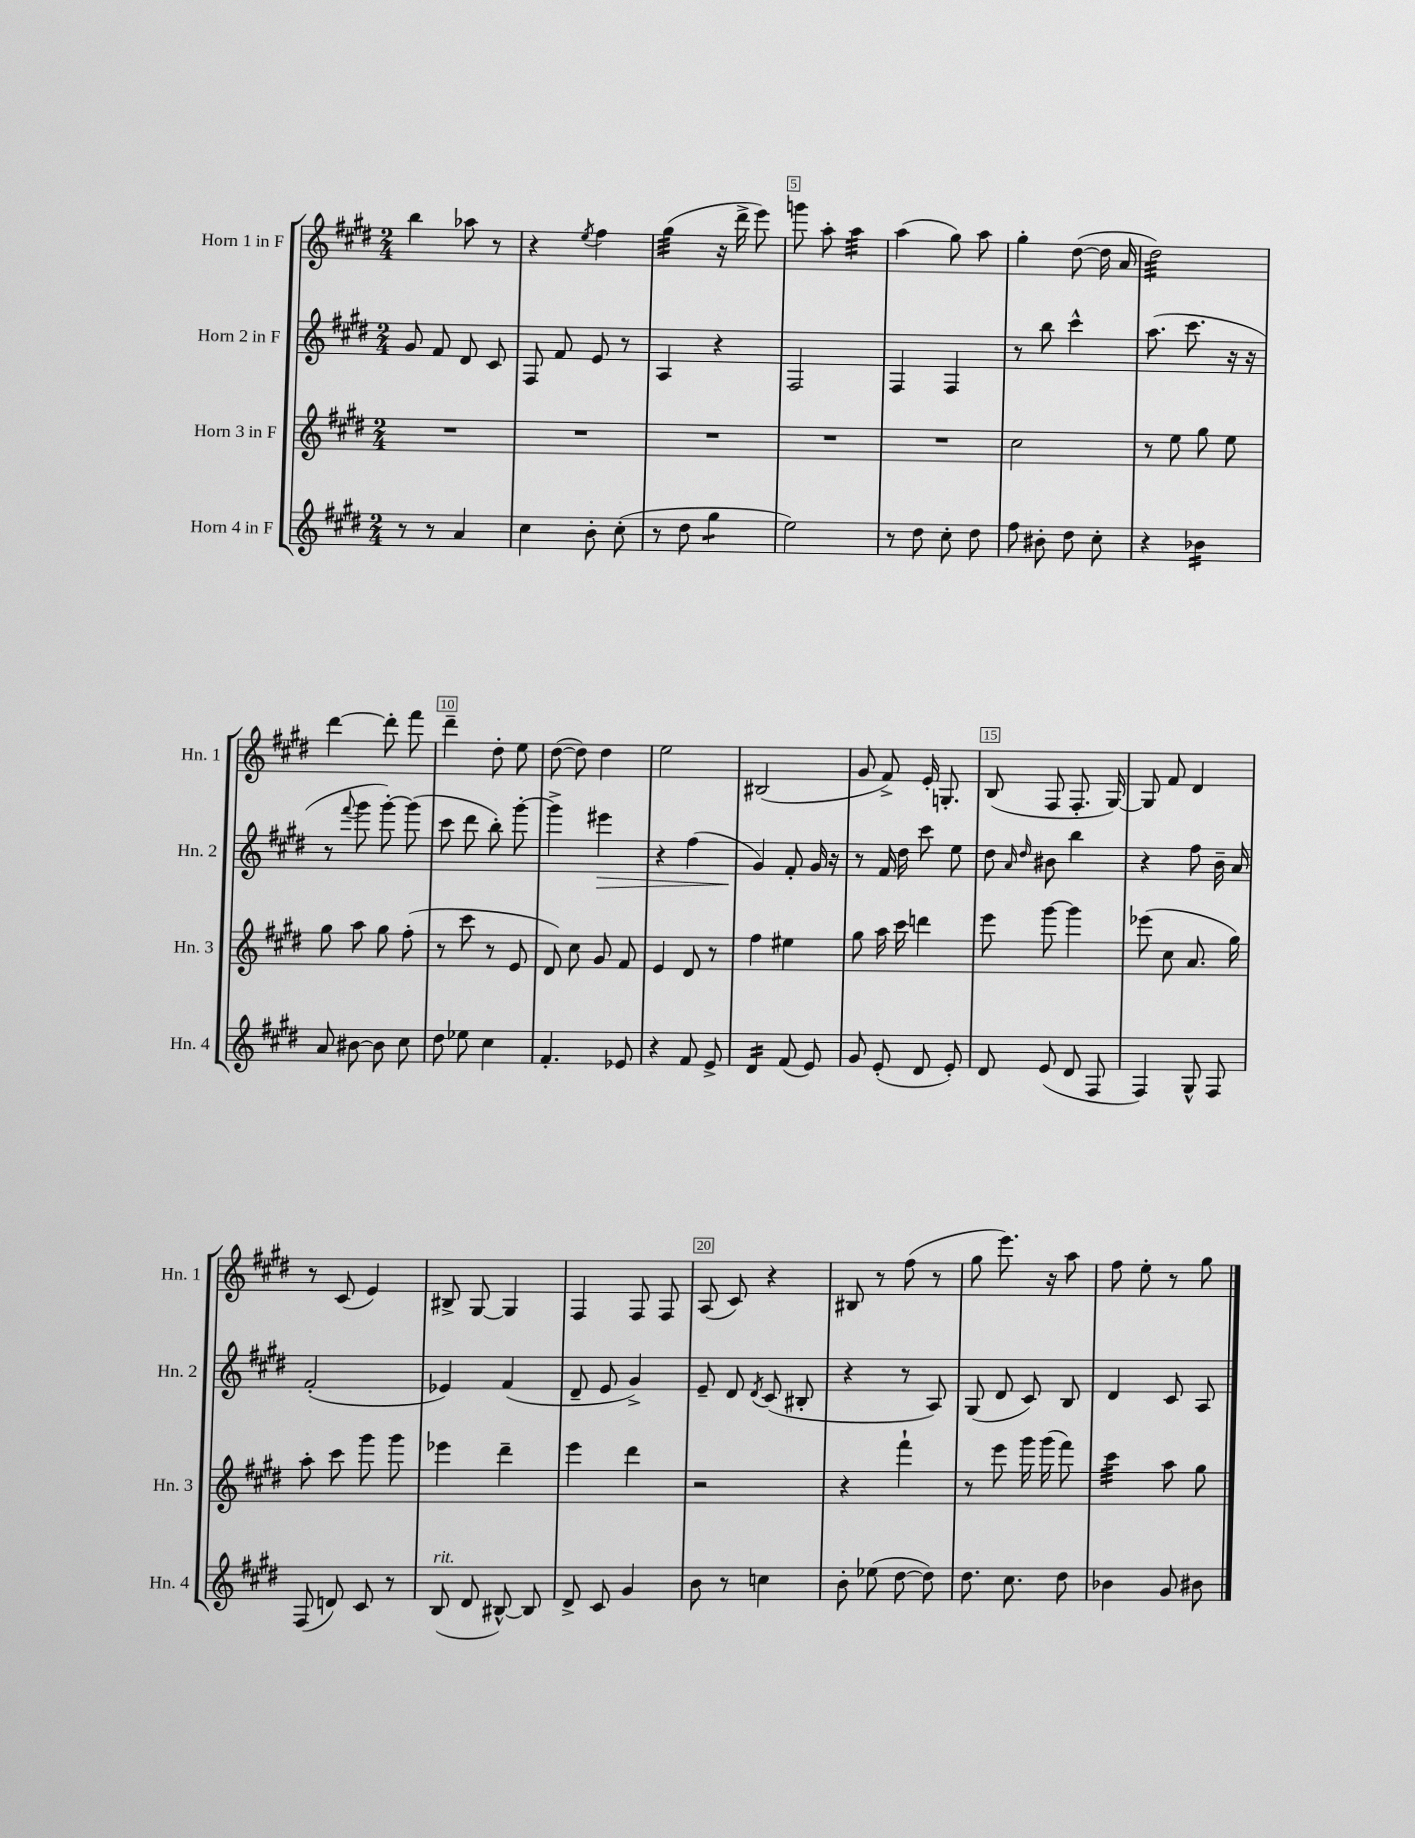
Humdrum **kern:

**kern	**kern	**kern	**kern
*staff4	*staff3	*staff2	*staff1
*clefG2	*clefG2	*clefG2	*clefG2
*k[f#c#g#d#]	*k[f#c#g#d#]	*k[f#c#g#d#]	*k[f#c#g#d#]
*M2/4	*M2/4	*M2/4	*M2/4
8r	2r	8g#	4bb
8r	.	8f#	.
4a	.	8d#	8aa-
.	.	8c#	8r
=	=	=	=
4cc#	2r	8F#	4r
.	.	8f#	.
.	.	.	8qee
8b'	.	8e	4ff#
(8cc#'	.	8r	.
=	=	=	=
8r	2r	4A	(4gg#
8dd#	.	.	.
4gg#	.	4r	16r
.	.	.	16ddd#^
.	.	.	8eee)
=	=	=	=
2ee)	2r	2F#	8ggg
.	.	.	8aa'
.	.	.	4aa
=	=	=	=
8r	2r	4F#	(4aa
8dd#	.	.	.
8cc#'	.	4F#	8gg#)
8dd#	.	.	8aa
=	=	=	=
8ff#	2cc#	8r	4gg#'
8b#'	.	8bb	.
8dd#	.	4ccc#^^	([8dd#
8cc#'	.	.	16dd#]
.	.	.	16a
=	=	=	=
4r	8r	(8.aa	2dd#)
.	8ee	.	.
.	.	8.ccc#	.
4b-	8gg#	.	.
.	8ee	16r	.
.	.	16r	.
=	=	=	=
8a	8gg#	8r	[4ddd#
.	.	8qqfff#	.
[8b#	8aa	8ggg#	.
8b#]	8gg#	[8ggg#')	8ddd#']
8cc#	(8ff#'	(8ggg#]	8fff#
=	=	=	=
8dd#	8r	8ccc#	4ddd#~
8ee-	8ccc#	8ddd#	.
4cc#	8r	8bb')	8dd#'
.	8e	[8ggg#'	8ee
=	=	=	=
4.f#'	8d#)	4ggg#^]	([8dd#
.	8cc#	.	8dd#])
.	8g#	4eee#	4dd#
8e-	8f#	.	.
=	=	=	=
4r	4e	4r	2ee
8f#	8d#	(4ff#	.
8e^	8r	.	.
=	=	=	=
4d#	4ff#	4g#)	(2B#
(8f#	4ee#	8f#'	.
8e)	.	16g#	.
.	.	16r	.
=	=	=	=
8g#	8gg#	8r	8g#
(8e'	16aa	16f#	8f#^)
.	16ccc#	16dd#	.
8d#	4ddd	8ccc#	16e'
.	.	.	8.G'
8e')	.	8ee	.
=	=	=	=
8d#	8eee	8dd#	(8B
.	.	16qqa	.
.	.	16qqdd#	.
(8e	[8ggg#	8b#	8F#
8d#	4ggg#]	4bb	8.F#'
8F#	.	.	.
.	.	.	[16G#)
=	=	=	=
4F#)	(8eee-	4r	8G#]
.	8cc#	.	8f#
8G#^^	8.a	8ff#	4d#
8F#	.	16b~	.
.	16gg#)	16a	.
=	=	=	=
(8F#	8aa'	(2f#'	8r
8d)	8ccc#	.	(8c#
8c#	8ggg#	.	4e)
8r	8ggg#	.	.
=	=	=	=
(8B	4eee-	4e-)	8B#^
8d#	.	.	[8G#
[8B#^^)	4ddd#~	(4f#	4G#]
8B#]	.	.	.
=	=	=	=
8d#^	4eee	8d#~	4F#
8c#	.	8e	.
4g#	4ddd#	4g#^)	8F#
.	.	.	8F#
=	=	=	=
8b	2r	8e~	(8A
8r	.	8d#	8c#)
.	.	8qd#	.
4cc	.	(8c#	4r
.	.	8B#'	.
=	=	=	=
8b'	4r	4r	8B#
(8ee-	.	.	8r
[8dd#	4fff#`	8r	(8ff#
8dd#])	.	8A)	8r
=	=	=	=
8.dd#	8r	(8G#	8gg#
.	8eee	8d#	8.eee)
8.cc#	.	.	.
.	16ggg#	8c#)	.
.	(16ggg#	.	16r
8dd#	8fff#)	8B	8aa
=	=	=	=
4b-	4ccc#	4d#	8ff#
.	.	.	8ee'
8g#	8aa	8c#	8r
8b#	8gg#	8A	8gg#
==	==	==	==
*-	*-	*-	*-
